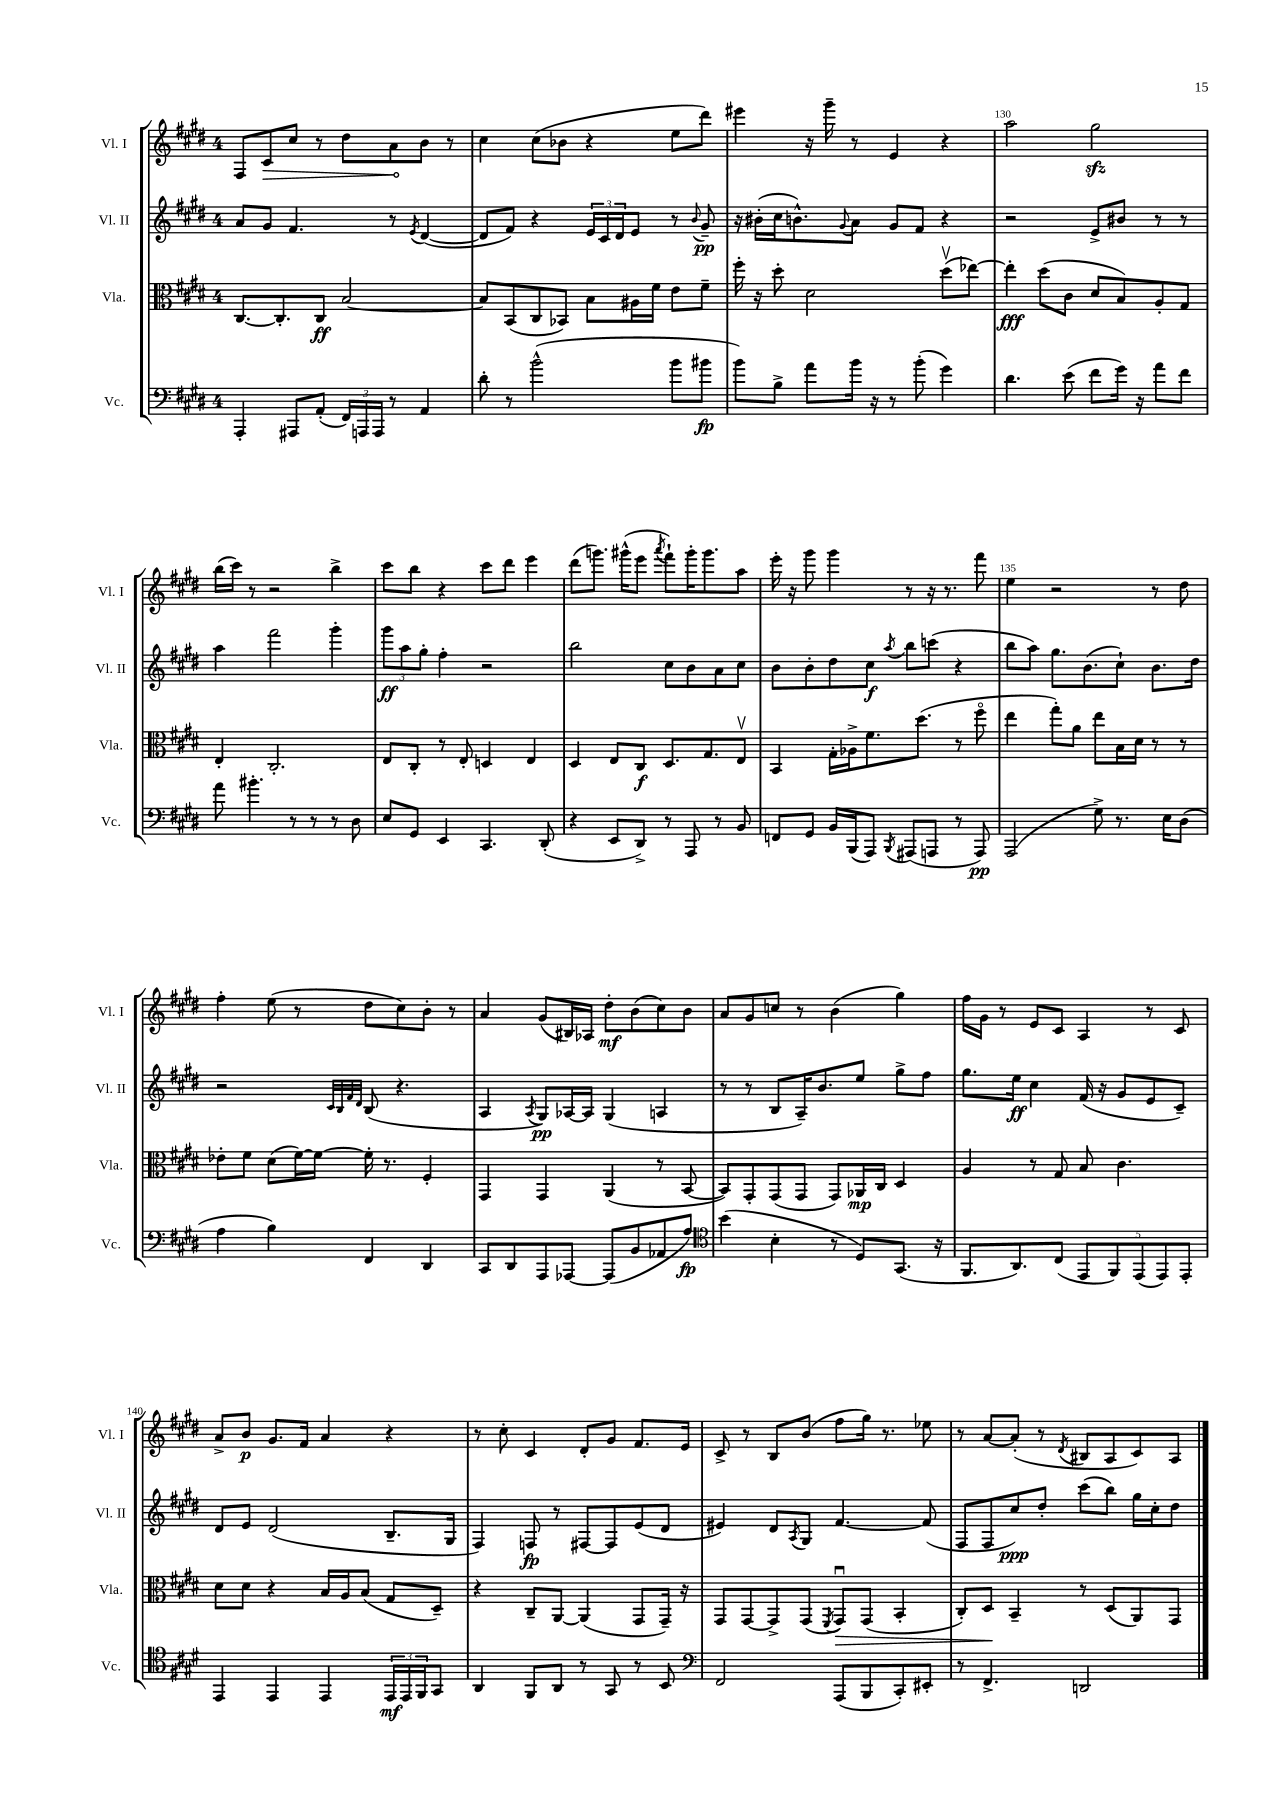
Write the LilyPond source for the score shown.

<<
\new StaffGroup <<
\new Staff = "s0" \with { instrumentName = "Vl. I" shortInstrumentName = "Vl. I" } {
    \clef treble \key e \major \once \override Staff.TimeSignature.style = #'single-digit \time 4/4
    fis8 \once \override Hairpin.circled-tip = ##t cis'8\> cis''8 r8 dis''8 a'8\! b'8 r8 |
    cis''4 cis''8( bes'8 r4 e''8 dis'''8) |
    eis'''4 r16 gis'''16-- r8 e'4 r4 |
    a''2 gis''2\sfz |
    b''16( cis'''16) r8 r2 b''4-> |
    cis'''8 b''8 r4 cis'''8 dis'''8 e'''4 |
    dis'''8( g'''8.) gis'''16-^( e'''8 \acciaccatura { a'''8 } fis'''8-!) gis'''16-. gis'''8. a''8 |
    e'''16-. r16 gis'''8 gis'''4 r8 r16 r8. fis'''8 |
    e''4 r2 r8 dis''8 |
    fis''4-. e''8( r8 dis''8 cis''8) b'8-. r8 |
    a'4 gis'8( bis16) aes16 dis''8-.\mf b'8( cis''8) b'8 |
    a'8 gis'8 c''8 r8 b'4( gis''4) |
    fis''16 gis'16 r8 e'8 cis'8 a4 r8 cis'8 |
    a'8-> b'8\p gis'8. fis'16 a'4 r4 |
    r8 cis''8-. cis'4 dis'8-. gis'8 fis'8. e'16 |
    cis'8-> r8 b8 b'8( fis''8 gis''16) r8. ees''8 |
    r8 a'8~ a'8-.( r8 \acciaccatura { dis'8 } bis8 a8 cis'8) a8 \bar "|." |
}
\new Staff = "s1" \with { instrumentName = "Vl. II" shortInstrumentName = "Vl. II" } {
    \clef treble \key e \major \once \override Staff.TimeSignature.style = #'single-digit \time 4/4
    a'8 gis'8 fis'4. r8 \acciaccatura { e'8 } dis'4~( |
    dis'8 fis'8) r4 \tuplet 3/2 { e'16 cis'16 dis'16 } e'8 r8 \appoggiatura { b'8 } gis'8--\pp |
    r16 bis'16-.( cis''16 b'8.-^) \appoggiatura { gis'8 } a'8 gis'8 fis'8 r4 |
    r2 e'8-> bis'8 r8 r8 |
    a''4 fis'''2 gis'''4-. |
    \tuplet 3/2 { gis'''8\ff a''8 gis''8-. } fis''4-. r2 |
    b''2 cis''8 b'8 a'8 cis''8 |
    b'8 b'8-. dis''8 cis''8\f \acciaccatura { a''8 } b''8 c'''8( r4 |
    b''8 a''8) gis''8. b'8.( cis''8-!) b'8. dis''16 |
    r2 \grace { cis'32 b32 fis'32 dis'32 } b8( r4. |
    a4 \acciaccatura { a8 } gis8\pp) aes16~ aes16 gis4( a4 |
    r8 r8 b8 a16--) b'8. e''8 gis''8-> fis''8 |
    gis''8. e''16\ff cis''4 fis'16( r16 gis'8 e'8 cis'8--) |
    dis'8 e'8 dis'2( b8.-- gis16 |
    fis4) f8\fp r8 fis8~ fis8 e'8( dis'8 |
    eis'4) dis'8 \acciaccatura { a8 } gis8 fis'4.~ fis'8( |
    fis8 fis8 cis''8\ppp) dis''8-. cis'''8( b''8) gis''16 cis''16-. dis''8 \bar "|." |
}
\new Staff = "s2" \with { instrumentName = "Vla." shortInstrumentName = "Vla." } {
    \clef alto \key e \major \once \override Staff.TimeSignature.style = #'single-digit \time 4/4
    cis8.~ cis8.-. cis8\ff b2~ |
    b8 b,8( cis8 bes,8) b8 ais16 fis'16 e'8 fis'8-- |
    fis''16-. r16 dis''8-. dis'2 dis''8\upbow( ees''8~) |
    ees''4-.\fff dis''8( cis'8 dis'8 b8) a8-. gis8 |
    e4-. cis2.-. |
    e8 cis8-. r8 e8-. d4 e4 |
    dis4 e8 cis8\f dis8. gis8. e8\upbow |
    b,4 gis16-. aes16-> fis'8. dis''8.( r8 fis''8\flageolet |
    e''4 gis''8-.) a'8 e''8 b16 dis'16 r8 r8 |
    ees'8-. fis'8 dis'8( fis'16~) fis'16~ fis'16-. r8. fis4-. |
    gis,4 gis,4 a,4( r8 b,8~ |
    b,8) gis,8-. gis,8( gis,8 gis,8) aes,16\mp cis16 dis4 |
    a4 r8 gis8 b8 cis'4. |
    dis'8 dis'8 r4 b16 a16 b8( gis8 dis8--) |
    r4 cis8-- a,8~ a,4( gis,8 gis,16--) r16 |
    gis,8 gis,8~ gis,8-> gis,8( \acciaccatura { fis,8 } gis,8\downbow\>) gis,8( b,4-. |
    cis8-.) dis8\! b,4-- r8 dis8( a,8) gis,8 \bar "|." |
}
\new Staff = "s3" \with { instrumentName = "Vc." shortInstrumentName = "Vc." } {
    \clef bass \key e \major \once \override Staff.TimeSignature.style = #'single-digit \time 4/4
    a,,4-. ais,,8 a,8-.( \tuplet 3/2 { fis,16) a,,16 a,,16 } r8 a,4 |
    dis'8-. r8 b'2-^( b'8 bis'8\fp |
    b'8) b8-> a'8 b'16 r16 r8 b'8-.( gis'4) |
    dis'4. e'8( fis'8 gis'16) r16 a'8 fis'8 |
    a'8 bis'4.-. r8 r8 r8 dis8 |
    e8 gis,8 e,4 cis,4. dis,8-.( |
    r4 e,8 dis,8->) r8 a,,8 r8 b,8 |
    f,8 gis,8 b,16 b,,16( a,,8) \acciaccatura { b,,8 } ais,,8( a,,8 r8 a,,8\pp) |
    a,,2( gis8->) r8. e16 dis8( |
    a4 b4) fis,4 dis,4 |
    cis,8 dis,8 a,,8 aes,,8~ aes,,8( b,8 aes,8 a8\fp) |
    \clef tenor b'4( b4-. r8 dis8) gis,8.( r16 |
    fis,8. a,8.) cis8( \tuplet 5/4 { e,8 fis,8) e,8( e,8) e,8-. } |
    e,4 e,4 e,4 \tuplet 3/2 { e,16\mf e,16 fis,16 } gis,8 |
    a,4 fis,8 a,8 r8 gis,8 r8 b,8 |
    \clef bass fis,2 a,,8( b,,8 cis,8-.) eis,8-. |
    r8 fis,4.-> d,2 \bar "|." |
}
>>
>>
\layout { \context { \Score currentBarNumber = #127 \override BarNumber.break-visibility = ##(#f #t #t) barNumberVisibility = #(every-nth-bar-number-visible 5) } }
